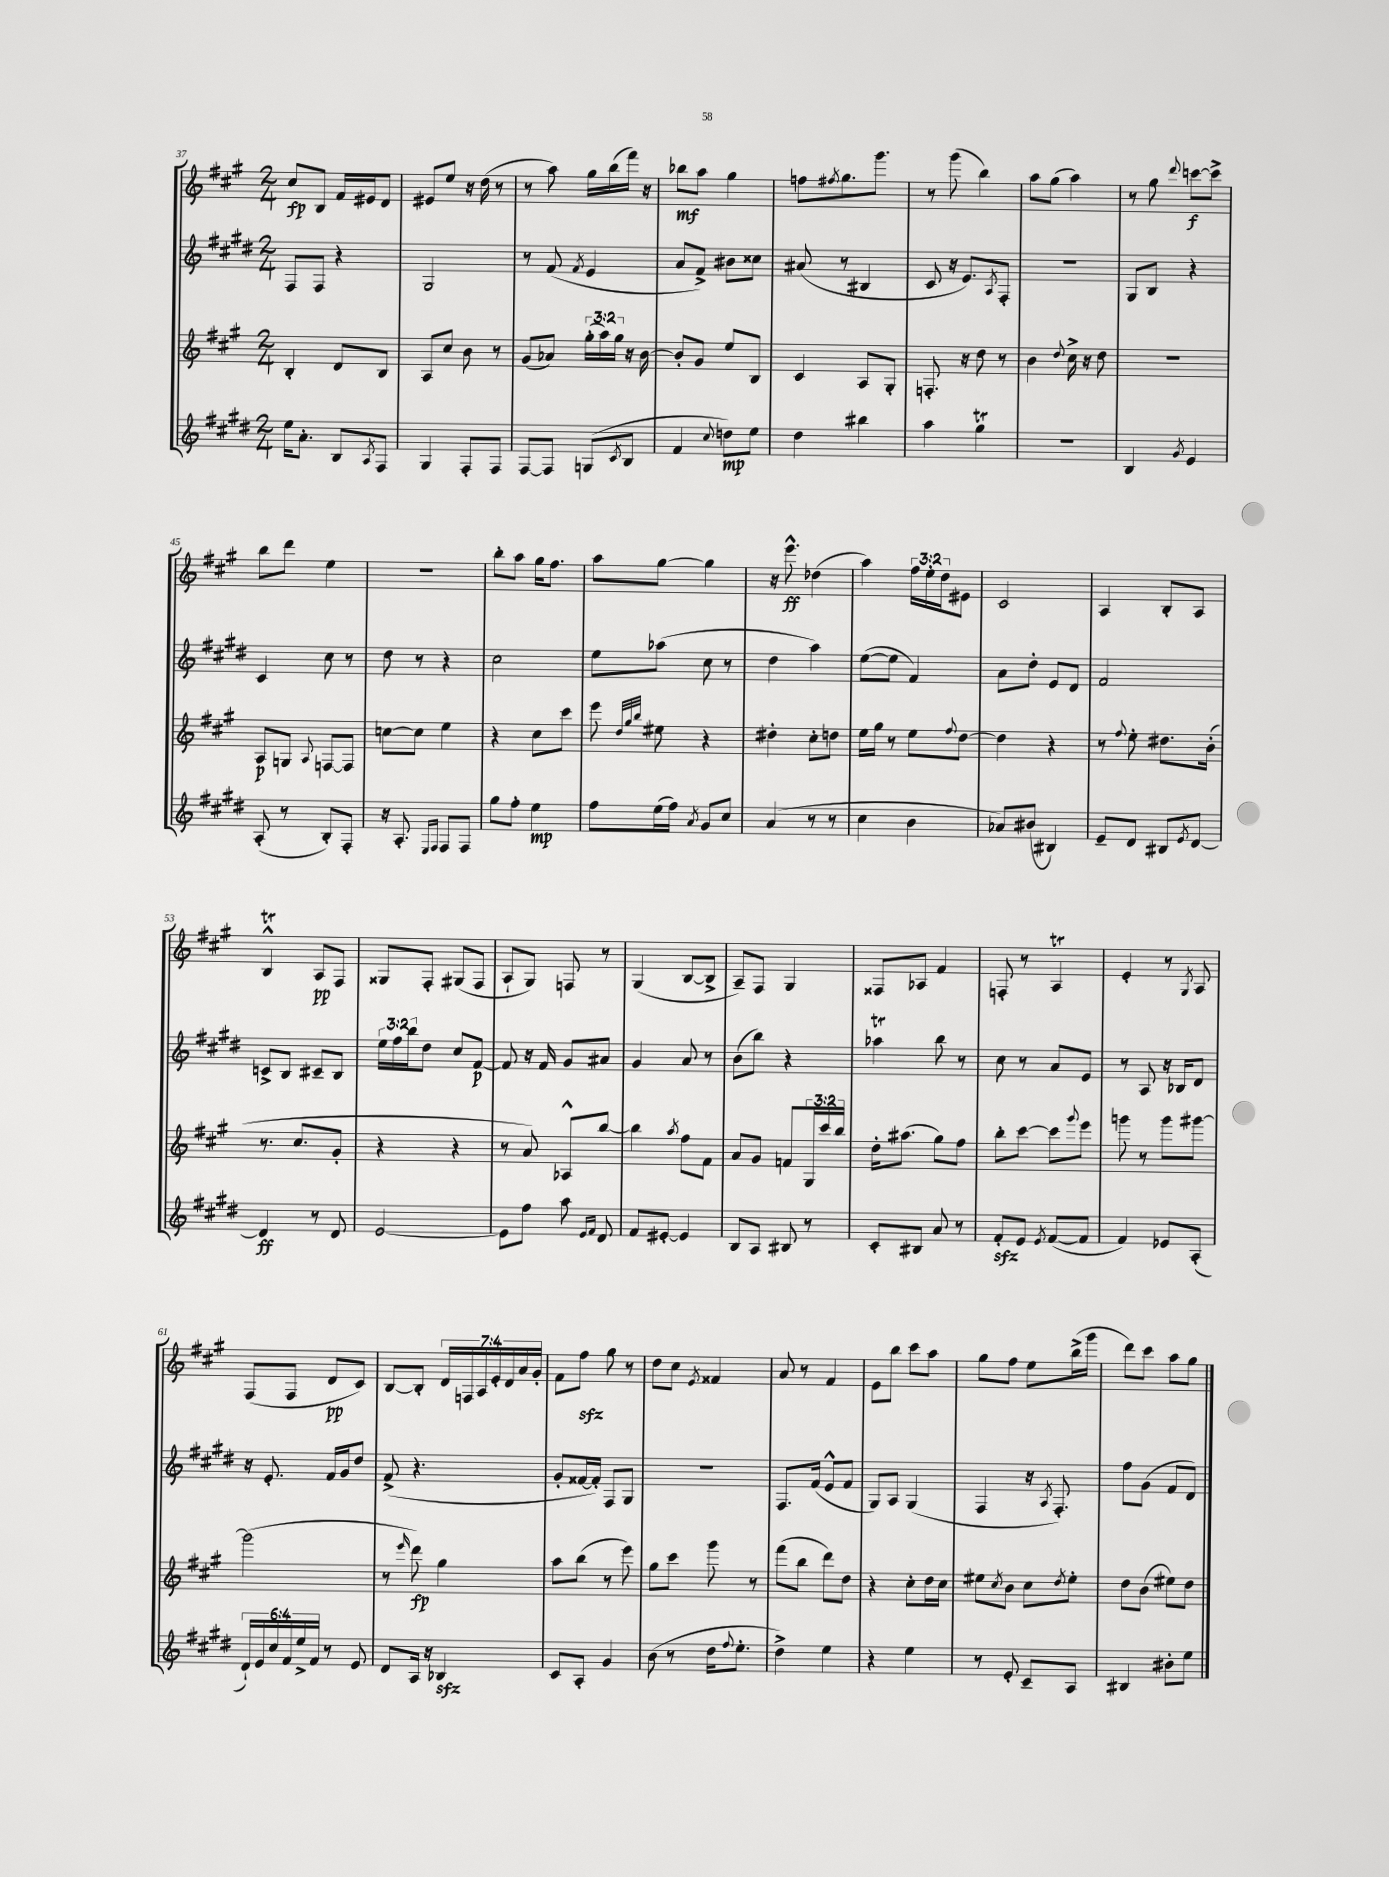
<<
\new StaffGroup <<
\new Staff = "s0" {
    \clef treble \key a \major \numericTimeSignature \time 2/4 \override Staff.TupletNumber.text = #tuplet-number::calc-fraction-text
    cis''8\fp b8 fis'16 eis'16 d'8 |
    eis'8 e''8 r16 d''16( r8 |
    r8 a''8) gis''16 b''16( fis'''16) r16 |
    bes''8\mf a''8 gis''4 |
    f''8 \acciaccatura { fis''8 } gis''8. gis'''8. |
    r8 gis'''8( b''4) |
    a''8 gis''8( a''4) |
    r8 gis''8 \appoggiatura { d'''8 } c'''8~\f c'''8-> |
    b''8 d'''8 e''4 |
    R2 |
    b''8-. a''8 gis''16 fis''8. |
    a''8 gis''8~ gis''4 |
    r16 e'''8.-^\ff des''4( |
    a''4) \tuplet 3/2 { fis''16 e''16-. d''16 } eis'8 |
    cis'2 |
    a4 b8-. a8 |
    b4-^\trill a8\pp fis8 |
    gisis8 fis8-. gis8( fis8 |
    a8-! gis8) f8 r8 |
    gis4( b8~ b8-> |
    a8--) fis8 gis4 |
    fisis8 aes8 fis'4 |
    f8-. r8 a4\trill |
    e'4-. r8 \acciaccatura { gis8 } a8 |
    fis8( fis8 d'8\pp cis'8) |
    b8~ b8-. \tuplet 7/4 { d'16 f16 a16 e'16-. d'16 a'16 gis'16-. } |
    fis'8 fis''8\sfz gis''8 r8 |
    d''8 cis''8 \acciaccatura { e'8 } fisis'4 |
    a'8 r8 fis'4 |
    e'8 b''8 cis'''8 a''8 |
    gis''8 fis''8 e''8 b''16->( gis'''16 |
    d'''8) cis'''8 a''8 gis''8 \bar "|." |
}
\new Staff = "s1" {
    \clef treble \key e \major \numericTimeSignature \time 2/4 \override Staff.TupletNumber.text = #tuplet-number::calc-fraction-text
    fis8 fis8 r4 |
    gis2 |
    r8 fis'8( \acciaccatura { fis'8 } e'4 |
    a'8 fis'8->) bis'8 cisis''8 |
    ais'8( r8 bis4 |
    cis'8 r16 e'8.) \acciaccatura { a8 } fis8-. |
    R2 |
    gis8 b8 r4 |
    cis'4 cis''8 r8 |
    dis''8 r8 r4 |
    cis''2 |
    e''8 aes''8( cis''8 r8 |
    dis''4 a''4) |
    e''8~( e''8 fis'4) |
    a'8 dis''8-. e'8 dis'8 |
    fis'2 |
    c'8-> b8 cis'8-- b8 |
    \tuplet 3/2 { e''16 fis''16 b''16 } dis''8 cis''8 fis'8~\p |
    fis'8 r16 fis'16 gis'8 ais'8 |
    gis'4 a'8 r8 |
    b'8( b''8) r4 |
    aes''4\trill b''8 r8 |
    cis''8 r8 a'8 e'8 |
    r8 a8 r16 bes16 dis'8 |
    r16 e'8.-. fis'16 gis'16 dis''8 |
    fis'8->( r4. |
    gis'8-. fisis'16~ fisis'16-.) fis8 gis8 |
    R2 |
    fis8. fis'16( e'8-^ fis'8 |
    gis8) a8 gis4( |
    fis4 r16 \acciaccatura { a8 } fis8.-.) |
    fis''8 gis'8( fis'8 dis'8) \bar "|." |
}
\new Staff = "s2" {
    \clef treble \key a \major \numericTimeSignature \time 2/4 \override Staff.TupletNumber.text = #tuplet-number::calc-fraction-text
    b4-. d'8 b8 |
    a8 cis''8 b'8 r8 |
    gis'8( aes'8) \tuplet 3/2 { gis''16-.( a''16) gis''16 } r16 b'16~ |
    b'8-. gis'8 e''8 b8 |
    cis'4 a8 gis8-. |
    f8.-. r16 d''8 r8 |
    b'4 \appoggiatura { d''8 } cis''16-> r16 d''8 |
    R2 |
    a8\p g8 \appoggiatura { a8 } f8~ f8 |
    c''8~ c''8 e''4 |
    r4 cis''8 cis'''8 |
    e'''8 \grace { d''32 gis''32 b''32 } eis''8 r4 |
    dis''4-. cis''8-. d''8 |
    e''16 gis''16 r8 e''8 \appoggiatura { fis''8 } d''8~ |
    d''4 r4 |
    r8 \appoggiatura { fis''8 } e''8-. dis''8. b'16-.( |
    r8. cis''8. gis'8-. |
    r4 r4 |
    r8 a'8) aes8-^ b''8~ |
    b''4 \acciaccatura { a''8 } fis''8 fis'8 |
    a'8 gis'8 f'8 \tuplet 3/2 { gis16 cis'''16 b''16 } |
    d''16-. ais''8.( gis''8) fis''8 |
    b''8-. cis'''8~ cis'''8 \appoggiatura { gis'''8 } e'''8 |
    g'''8 r8 g'''8 gis'''8~ |
    gis'''2( |
    r8 \grace { e'''16 } d'''8\fp) gis''4 |
    a''8 b''8( r8 e'''8) |
    gis''8 cis'''8 gis'''8 r8 |
    fis'''8( b''8 d'''8) d''8 |
    r4 cis''8-. d''16 cis''16 |
    eis''8 \acciaccatura { cis''8 } b'8 cis''8 \acciaccatura { d''8 } eis''8-. |
    d''8 b'8( eis''8) d''8 \bar "|." |
}
\new Staff = "s3" {
    \clef treble \key e \major \numericTimeSignature \time 2/4 \override Staff.TupletNumber.text = #tuplet-number::calc-fraction-text
    e''16 a'8.-. b8 \acciaccatura { a8 } fis8 |
    gis4 fis8-. fis8 |
    fis8~ fis8 g8( \acciaccatura { cis'8 } b8 |
    fis'4 \appoggiatura { cis''8 } d''8\mp) e''8 |
    dis''4 bis''4 |
    a''4 gis''4\trill |
    r2 |
    b4 \acciaccatura { gis'8 } e'4 |
    a8-.( r8 b8-.) fis8-. |
    r16 a8.-. \grace { e16 fis16 } fis8 fis8 |
    gis''8 fis''8-. e''4\mp |
    fis''8 e''16( fis''16) \acciaccatura { a'8 } gis'8 cis''8 |
    a'4( r8 r8 |
    cis''4 b'4 |
    aes'8) bis'8( bis4) |
    e'8-- dis'8 bis8 \acciaccatura { e'8 } dis'8~ |
    dis'4\ff r8 dis'8 |
    e'2~ |
    e'8 fis''8 a''8 \grace { e'16 fis'16 } dis'8 |
    fis'8 eis'8~-. eis'4 |
    b8 a8 bis8 r8 |
    cis'8-. bis8 a'8 r8 |
    fis'8-.\sfz e'8 \acciaccatura { e'8 } fis'8~( fis'8 |
    fis'4) ees'8 a8-.( |
    \tuplet 6/4 { dis'16-!) e'16 cis''16 fis'16 e''16-> fis'16 } r8 e'8 |
    dis'8 a16 r16 bes4\sfz |
    cis'8 a8-. gis'4 |
    b'8( r8 dis''16 \appoggiatura { fis''8 } e''8.-. |
    dis''4->) e''4 |
    r4 e''4 |
    r8 e'8-. cis'8-- a8 |
    bis4 bis'8-. e''8 \bar "|." |
}
>>
>>
\layout { \context { \Score currentBarNumber = #37 } }
